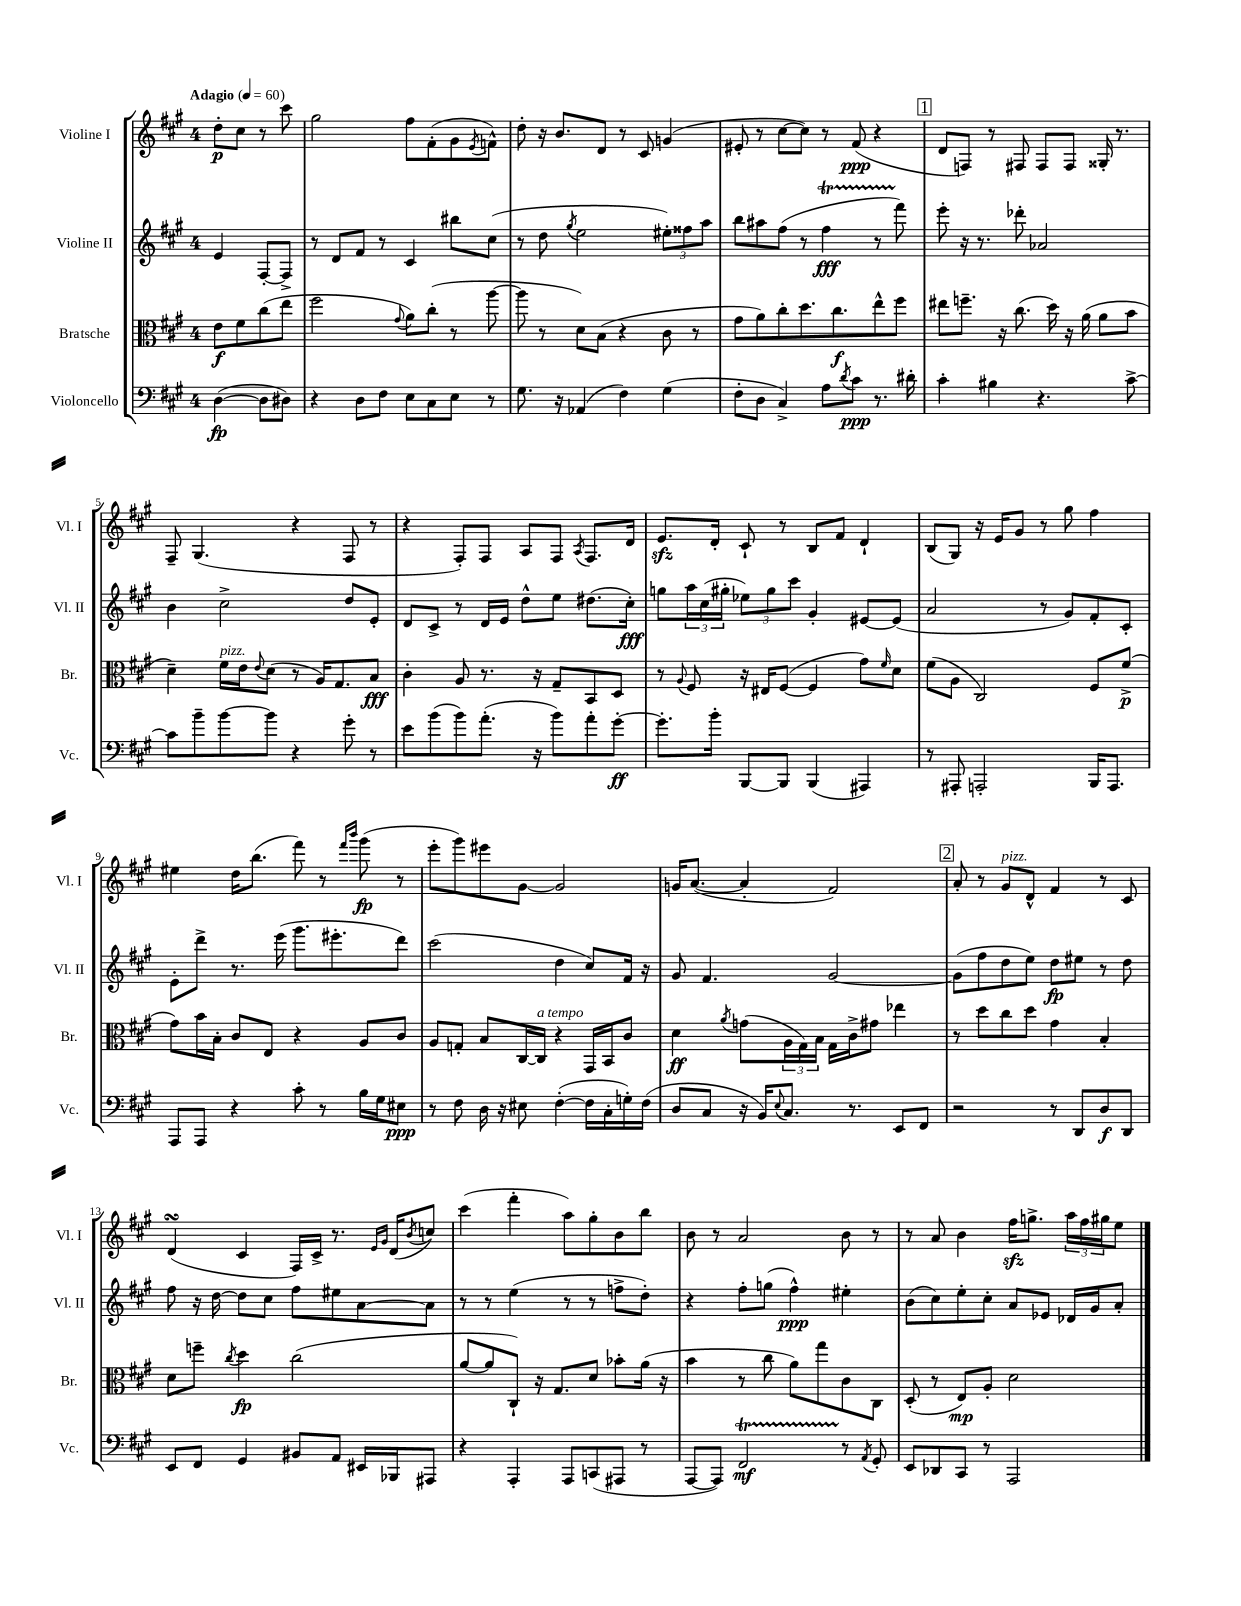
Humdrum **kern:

**kern	**dynam	**kern	**dynam	**kern	**dynam	**kern	**dynam
*part4	*part4	*part3	*part3	*part2	*part2	*part1	*part1
*staff4	*staff4	*staff3	*staff3	*staff2	*staff2	*staff1	*staff1
*I"Violoncello	*	*I"Bratsche	*	*I"Violine II	*	*I"Violine I	*
*I'Vc.	*	*I'Br.	*	*I'Vl. II	*	*I'Vl. I	*
*clefF4	*	*clefC3	*	*clefG2	*	*clefG2	*
*k[f#c#g#]	*	*k[f#c#g#]	*	*k[f#c#g#]	*	*k[f#c#g#]	*
*M4/4	*	*M4/4	*	*M4/4	*	*M4/4	*
*MM60	*	*MM60	*	*MM60	*	*MM60	*
=	=	=	=	=	=	=	=
!	!	!	!	!	!	!LO:TX:a:B:t=Adagio	!
([4D\	fp	8e\L	f	4e/	.	8dd'\L	p
.	.	8f#\	.	.	.	8cc#\J	.
8D\L]	.	(8cc#\	.	[8F#'/L	.	8r	.
8D#X\J)	.	8ee\J	.	8F#^/J]	.	8ccc#\	.
=1	=1	=1	=1	=1	=1	=1	=1
4r	.	2ff#\	.	8r	.	2gg#\	.
.	.	.	.	8d/L	.	.	.
8D\L	.	.	.	8f#/J	.	.	.
8F#\J	.	.	.	8r	.	.	.
.	.	8qqg#/	.	.	.	.	.
8E\L	.	8a\L)	.	4c#/	.	8ff#\L	.
8C#\	.	(8cc#'\J	.	.	.	(8f#'\	.
8E\J	.	8r	.	8bb#X\L	.	8g#\	.
.	.	.	.	.	.	8qe/	.
8r	.	[8aa\	.	(8cc#\J	.	8fn^^\J)	.
=2	=2	=2	=2	=2	=2	=2	=2
8.G#\	.	8aa\]	.	8r	.	8dd'\	.
.	.	8r	.	8dd\	.	16r	.
16r	.	.	.	.	.	8.b/L	.
.	.	.	.	8qgg#/	.	.	.
(4AA-X/	.	8d\L)	.	2ee\	.	.	.
.	.	(8B\J	.	.	.	8d/J	.
4F#\)	.	4r	.	.	.	8r	.
.	.	.	.	.	.	8c#/	.
(4G#\	.	8c#\	.	12ee#X'\L)	.	(4gn/	.
.	.	.	.	12ff##X\	.	.	.
.	.	8r	.	.	.	.	.
.	.	.	.	12aa\J	.	.	.
=3	=3	=3	=3	=3	=3	=3	=3
8F#'\L	.	8g#\L	.	8bb\L	.	8e#X'/	.
8D\J	.	8a\)	.	8aa#X\	.	8r	.
4C#^/)	.	8cc#'\	.	(8ff#\J	.	[8cc#\L	.
.	.	8.dd\	.	8r	.	8cc#\J])	.
8A\L	.	.	.	4ff#T\	fff	8r	.
.	.	8.cc#\	f	.	.	.	.
8qd/	.	.	.	.	.	.	.
8c#\J	ppp	.	.	.	.	(8f#/	ppp
8.r	.	8ee^^\	.	8r	.	4r	.
.	.	8ff#\J	.	8fff#\)	.	.	.
16d#X'\	.	.	.	.	.	.	.
!!LO:REH:place=s1:t=1
=4	=4	=4	=4	=4	=4	=4	=4
4c#'\	.	8ee#X\L	.	8eee'\	.	8d/L	.
.	.	8.ffn~\J	.	16r	.	8Fn/J)	.
.	.	.	.	8.r	.	.	.
4B#X\	.	.	.	.	.	8r	.
.	.	16r	.	.	.	.	.
.	.	(8.cc#\	.	8ddd-X'\	.	8F#X/	.
4.r	.	.	.	2a-X/	.	8F#/L	.
.	.	16dd\)	.	.	.	.	.
.	.	16r	.	.	.	8F#/J	.
.	.	(16a\	.	.	.	.	.
.	.	8a\L	.	.	.	16G##X'/	.
.	.	.	.	.	.	8.r	.
[8c#^\	.	8b\J	.	.	.	.	.
!!LO:LB:g=z
=5	=5	=5	=5	=5	=5	=5	=5
8c#\L]	.	4d~\)	.	4b\	.	8F#~/	.
8b~\	.	.	.	.	.	(4.G#/	.
!	!	!LO:TX:a:i:t=pizz.	!	!	!	!	!
[8b\	.	16f#\LL	.	2cc#^\	.	.	.
.	.	16e\J	.	.	.	.	.
.	.	8qqe/	.	.	.	.	.
8b\J]	.	(8d\J	.	.	.	.	.
4r	.	8r	.	.	.	4r	.
.	.	16A/KL)	.	.	.	.	.
.	.	8.G#/	.	.	.	.	.
8g#'\	.	.	.	8dd/L	.	8F#/	.
8r	.	8B/J	fff	8e'/J	.	8r	.
=6	=6	=6	=6	=6	=6	=6	=6
8e\L	.	4c#'\	.	8d/L	.	4r	.
(8b\	.	.	.	8c#^/J	.	.	.
8b\)	.	8A/	.	8r	.	8F#'/L)	.
(8.a'\J	.	8.r	.	16d/LL	.	8F#/J	.
.	.	.	.	16e/JJ	.	.	.
.	.	.	.	8dd^^\L	.	8A/L	.
16r	.	16r	.	.	.	.	.
8b\L)	.	8G#~/L	.	8ee\J	.	8F#/J	.
.	.	.	.	.	.	8qA/	.
8a'\	.	8BB/	.	(8.dd#X\L	.	8.F#/L	.
[8g#'\J	ff	8D/J	.	.	.	.	.
.	.	.	.	16cc#'\Jk)	fff	16d/Jk	.
=7	=7	=7	=7	=7	=7	=7	=7
8.g#'\L]	.	8r	.	8ggn\L	.	8.ezz/L	.
.	.	8qqA/	.	.	.	.	.
.	.	8F#/	.	24aa\L	.	.	.
.	.	.	.	(24cc#\	.	.	.
16b'\Jk	.	.	.	.	.	16d'/Jk	.
.	.	.	.	24gg#X'\JJ	.	.	.
[8BBB/L	.	16r	.	12ee-X\L)	.	8c#`/	.
.	.	16E#X/KL	.	.	.	.	.
.	.	.	.	12gg#\	.	.	.
8BBB/J]	.	([8F#/J	.	.	.	8r	.
.	.	.	.	12ccc#\J	.	.	.
(4BBB/	.	4F#/]	.	4g#'/	.	8B/L	.
.	.	.	.	.	.	8f#/J	.
4AAA#X/)	.	8g#\L)	.	[8e#X/L	.	4d`/	.
.	.	16qqf#/	.	.	.	.	.
.	.	8d\J	.	(8e#/J]	.	.	.
=8	=8	=8	=8	=8	=8	=8	=8
8r	.	(8f#\L	.	2a/	.	(8B/L	.
8AAA#X'/	.	8A\J	.	.	.	8G#/J)	.
2AAAn'/	.	2C#/)	.	.	.	16r	.
.	.	.	.	.	.	16e/KL	.
.	.	.	.	.	.	8g#/J	.
.	.	.	.	8r	.	8r	.
.	.	.	.	8g#/L)	.	8gg#\	.
16BBB/KL	.	8F#/L	.	8f#'/	.	4ff#\	.
8.AAA/J	.	.	.	.	.	.	.
.	.	(8f#^/J	p	8c#'/J	.	.	.
!!LO:LB:g=z
=9	=9	=9	=9	=9	=9	=9	=9
8AAA/L	.	8g#\L)	.	8e'\L	.	4ee#X\	.
8AAA/J	.	16b\L	.	8ddd^\J	.	.	.
.	.	16B'\JJ	.	.	.	.	.
4r	.	8c#/L	.	8.r	.	16dd\KL	.
.	.	.	.	.	.	(8.bb\J	.
.	.	8E/J	.	.	.	.	.
.	.	.	.	(16eee\	.	.	.
8c#'\	.	4r	.	8.ggg#\L	.	8fff#\)	.
8r	.	.	.	.	.	8r	.
.	.	.	.	8.eee#X'\	.	.	.
.	.	.	.	.	.	16qqfff#/LL	.
.	.	.	.	.	.	16qqbbb/JJ	.
16B\LL	.	8A/L	.	.	.	(8ggg#\	fp
16G#\J	.	.	.	.	.	.	.
8E#X\J	ppp	8c#/J	.	8ddd\J)	.	8r	.
=10	=10	=10	=10	=10	=10	=10	=10
8r	.	8A/L	.	(2ccc#\	.	8eee'\L	.
8F#\	.	8Gn'/J	.	.	.	8ggg#\)	.
16D\	.	8B/L	.	.	.	8eee#X\	.
16r	.	.	.	.	.	.	.
8E#X\	.	[16C#/L	.	.	.	[8g#\J	.
!	!	!LO:TX:a:i:t=a tempo	!	!	!	!	!
.	.	16C#/JJ]	.	.	.	.	.
([4F#'\	.	4r	.	4dd\	.	2g#/]	.
16F#\LL]	.	16GG#/LL	.	8cc#/L)	.	.	.
16C#'\	.	16BB/J	.	.	.	.	.
16Gn'\)	.	8c#/J	.	16f#/Jk	.	.	.
(16F#\JJ	.	.	.	16r	.	.	.
=11	=11	=11	=11	=11	=11	=11	=11
8D/L	.	4d\	ff	8g#/	.	16gn/KL	.
.	.	.	.	.	.	([8.a/J	.
8C#/J	.	.	.	4.f#/	.	.	.
.	.	8qa/	.	.	.	.	.
16r	.	(8gn\L	.	.	.	4a'/]	.
16BB/KL)	.	.	.	.	.	.	.
8qqE/	.	.	.	.	.	.	.
8.C#/J	.	24A\L	.	.	.	.	.
.	.	24G#\)	.	.	.	.	.
.	.	24B\JJ	.	.	.	.	.
.	.	16G#\LL	.	[2g#/	.	2f#/)	.
8.r	.	16c#^\J	.	.	.	.	.
.	.	8g#X\J	.	.	.	.	.
8EE/L	.	4ee-X\	.	.	.	.	.
8FF#/J	.	.	.	.	.	.	.
!!LO:REH:place=s1:t=2
=12	=12	=12	=12	=12	=12	=12	=12
2r	.	8r	.	(8g#\L]	.	8a'/	.
.	.	8dd\L	.	8ff#\	.	8r	.
!	!	!	!	!	!	!LO:TX:a:i:t=pizz.	!
.	.	8cc#\	.	8dd\	.	8g#/L	.
.	.	8dd\J	.	8ee\J)	.	8d^^/J	.
8r	.	4g#\	.	8dd\L	fp	4f#/	.
8DD/L	.	.	.	8ee#X\J	.	.	.
8D/	f	4B'/	.	8r	.	8r	.
8DD/J	.	.	.	8dd\	.	8c#/	.
!!LO:LB:g=z
=13	=13	=13	=13	=13	=13	=13	=13
8EE/L	.	8d\L	.	8ff#\	.	(4dsSSs/	.
8FF#/J	.	8ffn~\J	.	16r	.	.	.
.	.	.	.	[16dd\	.	.	.
.	.	8qcc#/	.	.	.	.	.
4GG#/	.	4dd\	fp	8dd\L]	.	4c#/	.
.	.	.	.	8cc#\J	.	.	.
8BB#X/L	.	(2cc#\	.	8ff#\L	.	16F#/LL)	.
.	.	.	.	.	.	16c#^/JJ	.
8AA/J	.	.	.	8ee#X\	.	8.r	.
16EE#X/LL	.	.	.	[8a\	.	.	.
.	.	.	.	.	.	16qqe/LL	.
.	.	.	.	.	.	16qqg#/JJ	.
16BBB-X/J	.	.	.	.	.	(16d/KL	.
.	.	.	.	.	.	8qb/	.
8AAA#X/J	.	.	.	8a\J]	.	8ccn/J)	.
=14	=14	=14	=14	=14	=14	=14	=14
4r	.	[8a/L	.	8r	.	(4ccc#\	.
.	.	8a/]	.	8r	.	.	.
4AAA'/	.	8C#`/J)	.	(4ee\	.	4fff#'\	.
.	.	16r	.	.	.	.	.
.	.	8.G#/L	.	.	.	.	.
8AAA/L	.	.	.	8r	.	8aa\L)	.
(8CCn/	.	8d/J	.	8r	.	8gg#'\	.
8AAA#X/J	.	8b-X'\L	.	8ffn^\L	.	8b\	.
8r	.	(16a\Jk	.	8dd'\J)	.	8bb\J	.
.	.	16r	.	.	.	.	.
=15	=15	=15	=15	=15	=15	=15	=15
[8AAA/L	.	4b\	.	4r	.	8b\	.
8AAA/J])	.	.	.	.	.	8r	.
2FF#T/	mf	8r	.	8ff#'\L	.	2a/	.
.	.	8cc#\	.	(8ggn\J	.	.	.
.	.	8a\L)	.	4ff#^^\)	ppp	.	.
.	.	8gg#\	.	.	.	.	.
8r	.	8c#\	.	4ee#X'\	.	8b\	.
8qAA/	.	.	.	.	.	.	.
8GG#'/	.	8C#\J	.	.	.	8r	.
=16	=16	=16	=16	=16	=16	=16	=16
8EE/L	.	(8D'/	.	(8b\L	.	8r	.
8DD-X/	.	8r	.	8cc#\)	.	8a/	.
8CC#/J	.	8E/L)	mp	8ee'\	.	4b\	.
8r	.	8A'/J	.	8cc#'\J	.	.	.
2AAA/	.	2d\	.	8a/L	.	16ff#zz\KL	.
.	.	.	.	.	.	8.ggn^\J	.
.	.	.	.	8e-X/J	.	.	.
.	.	.	.	16d-X/LL	.	24aa\LL	.
.	.	.	.	.	.	24ff#\	.
.	.	.	.	16g#/J	.	.	.
.	.	.	.	.	.	24gg#X\J	.
.	.	.	.	8a'/J	.	8ee\J	.
==	==	==	==	==	==	==	==
*-	*-	*-	*-	*-	*-	*-	*-
